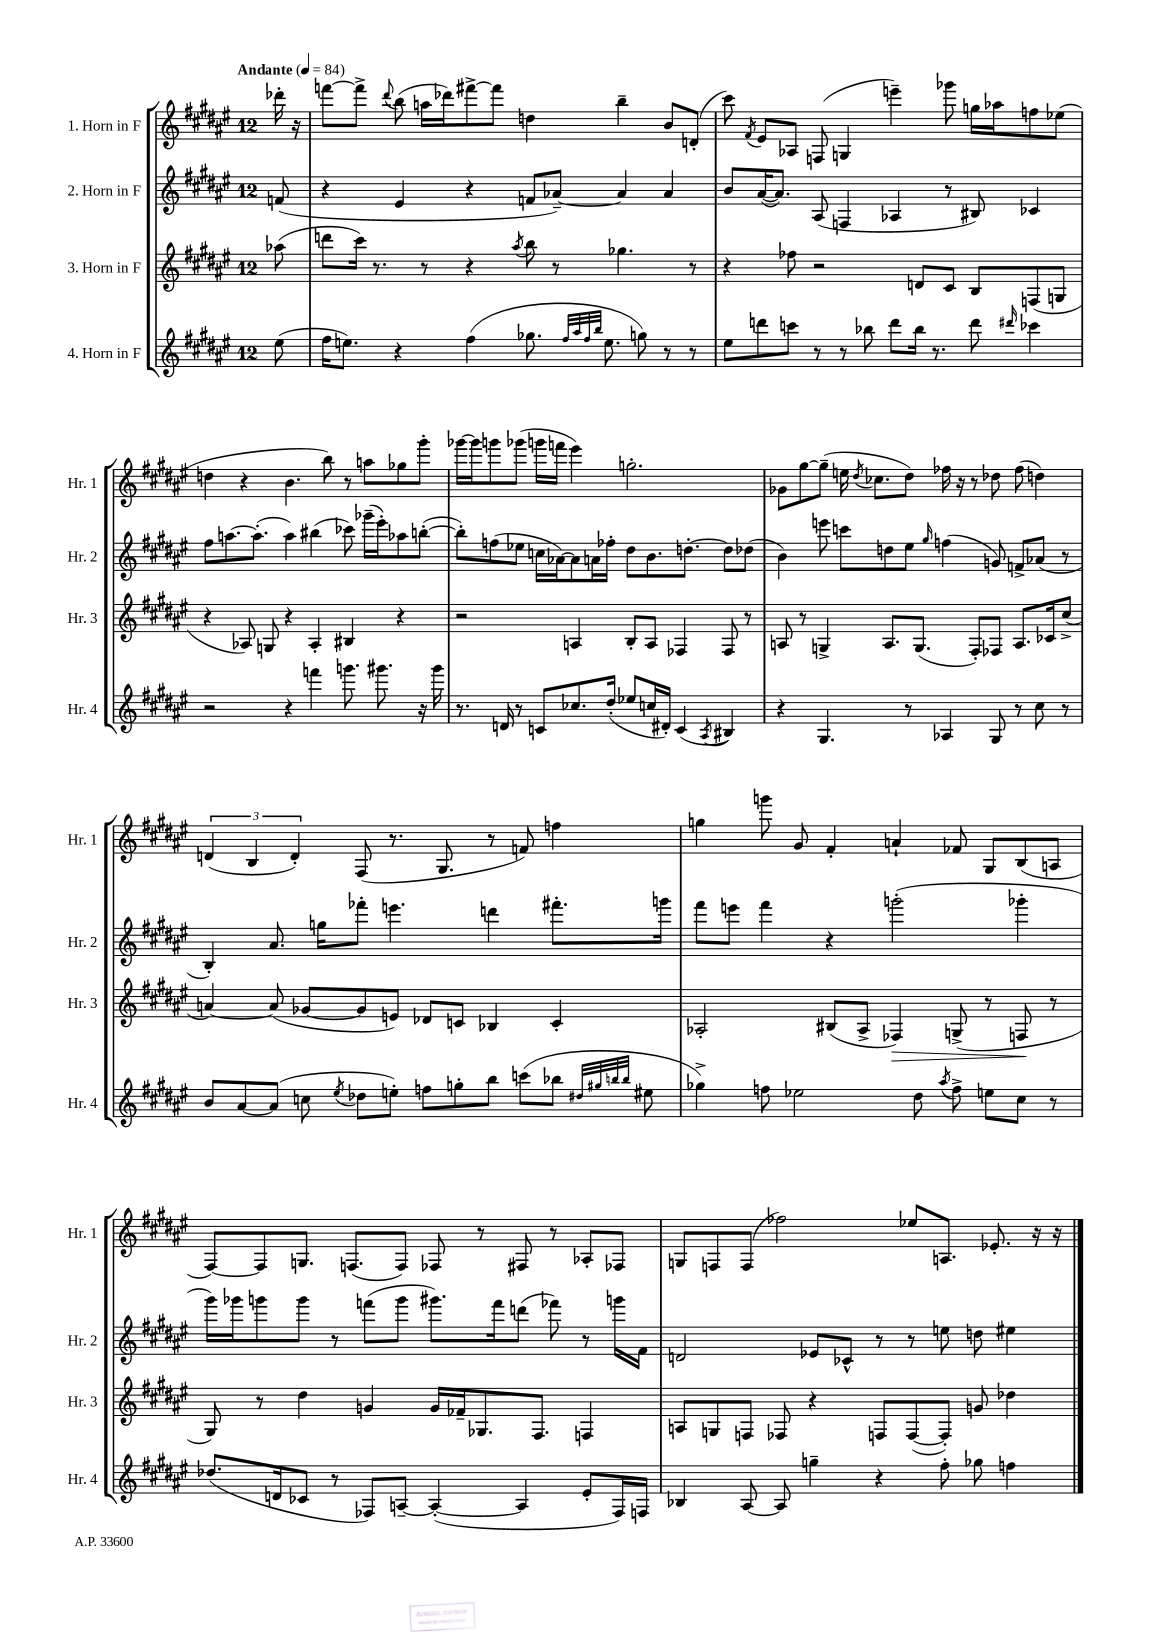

**kern	**kern	**dynam	**kern	**kern
*part4	*part3	*part3	*part2	*part1
*staff4	*staff3	*staff3	*staff2	*staff1
*I"4. Horn in F	*I"3. Horn in F	*	*I"2. Horn in F	*I"1. Horn in F
*I'Hr. 4	*I'Hr. 3	*	*I'Hr. 2	*I'Hr. 1
*clefG2	*clefG2	*	*clefG2	*clefG2
*k[f#c#g#d#a#e#]	*k[f#c#g#d#a#e#]	*	*k[f#c#g#d#a#e#]	*k[f#c#g#d#a#e#]
*M12/8	*M12/8	*	*M12/8	*M12/8
*MM84	*MM84	*	*MM84	*MM84
=	=	=	=	=
!	!	!	!	!LO:TX:a:B:t=Andante
(8ee#\	(8aa-X\	.	(8fn/	16ddd-X'\
.	.	.	.	16r
=1	=1	=1	=1	=1
16ff#\KL	8dddn\L	.	4r	[8fffn\L
8.een\J)	.	.	.	.
.	16ccc#\Jk)	.	.	8fff^\J]
.	8.r	.	.	.
.	.	.	.	8qqddd#/
4r	.	.	4e#/	(8bb\
.	8r	.	.	16aan\LL
.	.	.	.	16ddd-X\J)
(4ff#\	4r	.	4r	[8fff#X^\
.	.	.	.	8fff#\J]
.	8qaa#/	.	.	.
8.gg-X\	8bb\	.	8fn/L	4ddn\
.	8r	.	[8a-X~/J)	.
32qqff#/LLL	.	.	.	.
32qqaa#/	.	.	.	.
32qqff#/	.	.	.	.
32qqbb/JJJ	.	.	.	.
8.ee\	.	.	.	.
.	4.gg-X\	.	4a-/]	4bb~\
8ggn\)	.	.	.	.
8r	.	.	4a-/	8b/L
8r	8r	.	.	(8dn'/J
=2	=2	=2	=2	=2
8ee#\L	4r	.	8b/L	8ccc#\)
.	.	.	.	8qf#/
8dddn\	.	.	([16a#/K	8e#/L
.	.	.	8.a#/J])	.
8cccn\J	8ff-X\	.	.	8A-X/J
8r	2r	.	(8A#/	(8Fn/
8r	.	.	4Fn/	4Gn/
8bb-X\	.	.	.	.
8ddd\L	.	.	4A-X/	4eeen~\)
16bb-\Jk	8dn/L	.	.	.
8.r	.	.	.	.
.	8c#/J	.	8r	8ggg-X\
8ddd\	8B/L	.	8B#X/)	16ggn\LL
.	.	.	.	16aa-X\J
16qqddd#X/	.	.	.	.
4ccc-X\	(8Fn/	.	4c-X/	8ffn\
.	8Gn/J	.	.	(8ee-X\J
!!LO:LB:g=z
=3	=3	=3	=3	=3
2r	4r	.	8ff#\L	4ddn\
.	.	.	[8.aan\	.
.	8A-X/)	.	.	4r
.	.	.	(8.aa'\J]	.
.	8Gn/	.	.	.
4r	4r	.	4aa\)	4.b\
4fffn\	4A-'/	.	(4bb#X\	.
.	.	.	.	8bb\)
8.gggn\	4B#X/	.	8ccc-X\)	8r
.	.	.	(16ggg-X~\LL	8aan\L
8.ggg#X\	.	.	16eee#'\J)	.
.	4r	.	8aa-X\	8gg-X\
16r	.	.	([8bbn'\J	8ggg#'\J
16ggg#\	.	.	.	.
=4	=4	=4	=4	=4
8.r	2r	.	8bb'\L])	[16ggg-X\LL
.	.	.	.	16ggg-\J]
.	.	.	(8ffn\	8gggn\
16dn/	.	.	.	.
8r	.	.	8ee-X\J	(8ggg-X\J
8cn/L	.	.	16ccn\LL	16gggn\LL
.	.	.	[16a-X\J)	16fffn\JJ
8.cc-X/	4An/	.	8a-\]	4eee#\)
.	.	.	16an\L	.
(16dd#'/Jk	.	.	16ff-X'\JJ	.
8ee-X/L	8B'/L	.	8dd#\L	2.ggn'\
16ccn/L	8A/J	.	8.b\	.
16d#X'/JJ)	.	.	.	.
(4c/	4F-X/	.	.	.
.	.	.	[8.ddn'\J	.
8qA#/	.	.	.	.
4B#X/)	8F-/	.	8dd\L]	.
.	8r	.	(8dd-X\J	.
=5	=5	=5	=5	=5
4r	8An/	.	4b\)	8g-X\L
.	8r	.	.	[8gg#\
4.G#/	4Gn^/	.	8eeen\	(8gg#~\J]
.	.	.	8cccn\L	16een\
.	.	.	.	8qdd#/
.	.	.	.	8.cc-X\L
.	8.A/L	.	8ddn\	.
8r	.	.	8ee#\J	8dd#\J)
.	(8.G/J	.	.	.
.	.	.	16qqgg#/	.
4A-X/	.	.	(4ffn\	16ff-X\
.	.	.	.	16r
.	8F#'/L)	.	.	8r
8G#/	8F-X/J	.	8gn/)	8dd-X\
8r	8.A/L	.	8fn^/L	(8ff-\
8cc#\	.	.	(8a-X/J	4ddn\)
.	16c-X/k	.	.	.
8r	(8cc#^/J	.	8r	.
!!LO:LB:g=z
=6	=6	=6	=6	=6
8b/L	[4an/)	.	4B'/)	(6dn/
[8a#/	.	.	.	.
.	.	.	.	6B/
(8a#/J]	(8a/]	.	8.a#/	.
.	.	.	.	6d'/)
8ccn\	[8g-X/L	.	.	.
.	.	.	16ggn\KL	.
8qee#/	.	.	.	.
8dd-X\L	8g-/]	.	8fff-X'\J	(8F#/
8een'\J)	8en/J)	.	4.eeen\	8.r
8ffn\L	8d-X/L	.	.	.
.	.	.	.	8.G#/
8ggn'\	8cn/J	.	.	.
8bb\J	4B-X/	.	4dddn\	8r
(8cccn\L	.	.	.	8fn/)
8bb-X\J	4c'/	.	8.fff#X'\L	4ffn\
32qqdd#X/LLL	.	.	.	.
32qqgg#X/	.	.	.	.
32qqbbn/	.	.	.	.
32qqbb/JJJ	.	.	.	.
8ee#X\	.	.	.	.
.	.	.	16gggn\Jk	.
=7	=7	=7	=7	=7
4gg-X^\)	2A-X'/	.	8fff#\L	4ggn\
.	.	.	8eeen\J	.
8ffn\	.	.	4fff#\	8gggn\
2ee-X\	.	.	.	8g#/
.	(8B#X/L	.	4r	4f#'/
.	8A-^/J	.	.	.
!	!	!LO:HP:b	!	!
.	4F-X/)	>	(2gggn'\	4an`/
8dd#\	.	.	.	.
8qaa#/	.	.	.	.
8ff^\	(8Gn^/	.	.	8f-X/
8een\L	8r	.	.	8G#/L
8cc#\J	8Fn/	.	4ggg-X'\	(8B/
8r	8r	]	.	8An/J
!!LO:LB:g=z
=8	=8	=8	=8	=8
(8.dd-X/L	8G#/)	.	16ggg#\LL)	[8F#/L)
.	.	.	16ggg-X\J	.
.	8r	.	8gggn\	8F#/]
16dn/k	.	.	.	.
8c-X/J	4dd#\	.	8ggg\J	8.Gn/J
8r	.	.	8r	.
.	.	.	.	(8.Fn/L
8F-X/L)	4gn/	.	(8fffn\L	.
[8An~/J	.	.	8ggg\J	8F/J)
(4A'/_	16g/LL	.	8.ggg#X\L)	8F-X/
.	16f-X~/J	.	.	.
.	8.G-X/	.	.	8r
.	.	.	16fff\k	.
4A/]	.	.	(8dddn\J	8F#X/
.	8.F#/J	.	.	.
.	.	.	8fff-X\)	8r
8e#'/L	4Fn/	.	8r	8A-X'/L
16F-/L)	.	.	16gggn\LL	8F-X/J
16Fn/JJ	.	.	16f#\JJ	.
=9	=9	=9	=9	=9
4B-X/	8An/L	.	2dn/	8Gn/L
.	8Gn/	.	.	8Fn/
[8A#/	8Fn/J	.	.	(8F/J
8A#/]	8F-X/	.	.	2ff-X\)
4ggn~\	4r	.	8e-X/L	.
.	.	.	8c-X^^/J	.
4r	8Fn/L	.	8r	.
.	([8F/	.	8r	8ee-X/L
8ff#'\	8F'/J])	.	8een\	8.An/J
8gg-X\	8gn/	.	8ddn\	.
.	.	.	.	8.e-X'/
4ffn\	4dd-X\	.	4ee#X\	.
.	.	.	.	16r
.	.	.	.	16r
==	==	==	==	==
*-	*-	*-	*-	*-
